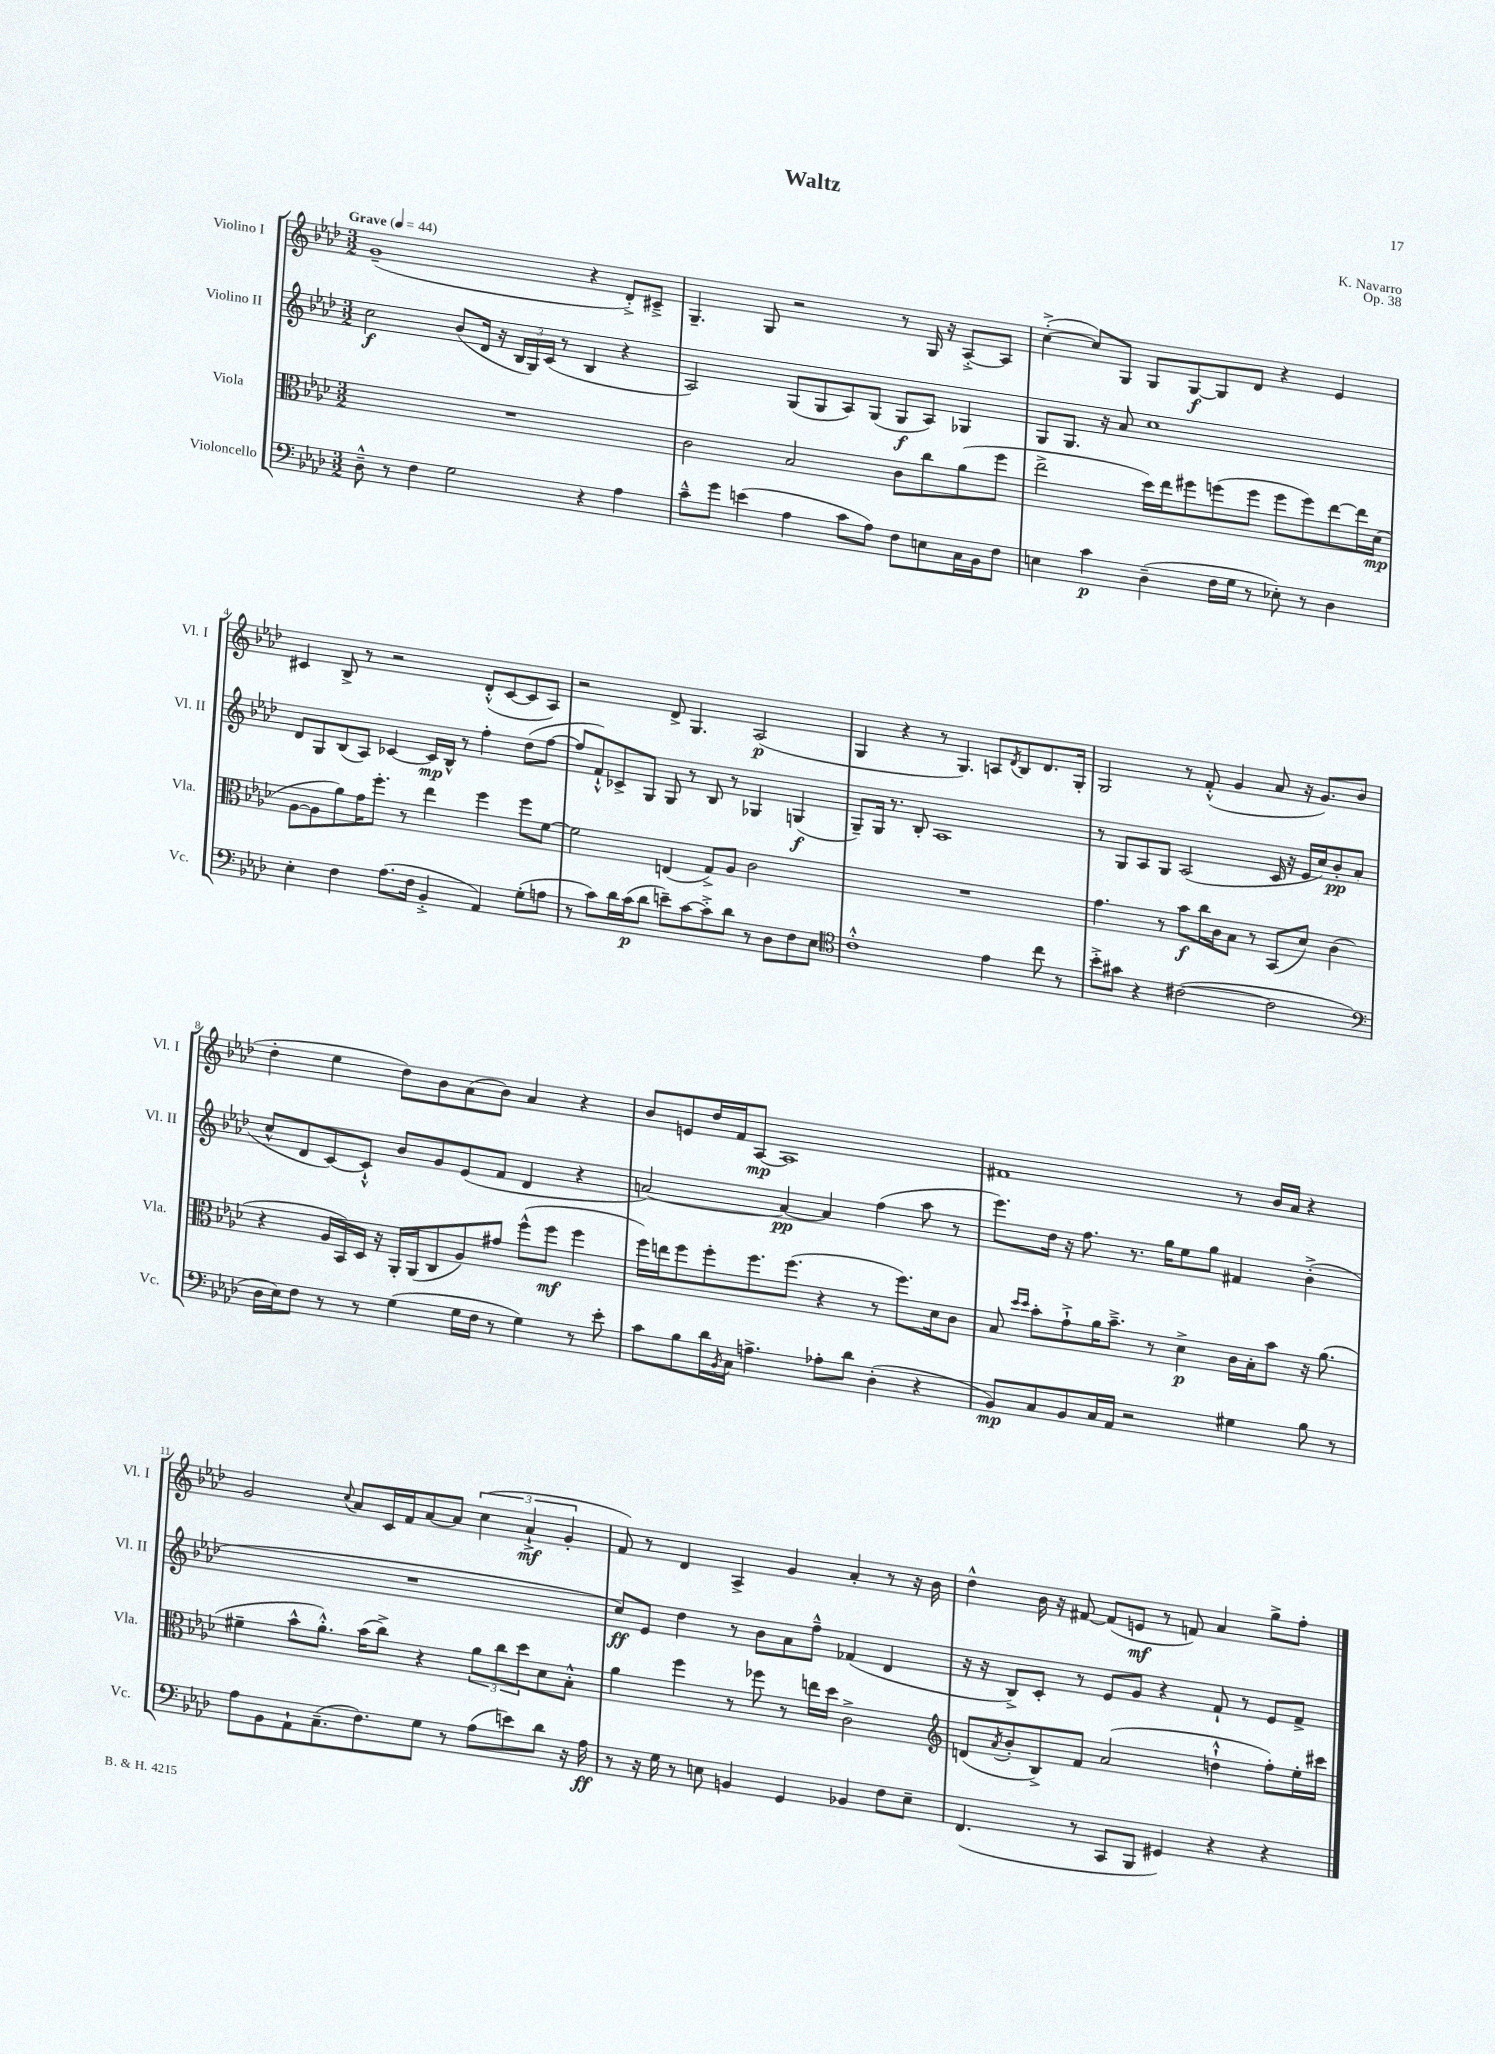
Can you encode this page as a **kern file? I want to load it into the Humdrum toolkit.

**kern	**kern	**kern	**kern
*staff4	*staff3	*staff2	*staff1
*clefF4	*clefC3	*clefG2	*clefG2
*k[b-e-a-d-]	*k[b-e-a-d-]	*k[b-e-a-d-]	*k[b-e-a-d-]
*M3/2	*M3/2	*M3/2	*M3/2
*MM44	*MM44	*MM44	*MM44
8D-~^^\	1.r	2cc\	(1g~
8r	.	.	.
4F\	.	.	.
2G\	.	(8b-/L	.
.	.	16d-/Jk	.
.	.	16r	.
.	.	24B-/LL	.
.	.	24G/)	.
.	.	(24c/JJ	.
.	.	8r	.
4r	.	4B-/	4r
4A-\	.	4r	8d-'^/L)
.	.	.	8c#~^/J
=	=	=	=
8c~^^\L	2c\	2A-/)	4.G~/
8g\J	.	.	.
(4e\	.	.	.
.	.	.	8G/
4A-\	2B-/	(8G/L	2r
.	.	8G/	.
8c\L	.	8A-/)	.
8A-\J)	.	(8G/J	.
8F\L	8c\L	8G/L	8r
8E\	8cc\	8A-/J)	16G/
.	.	.	16r
16C\L	(8a-\	4G-/	[8A-'^/L
16BB-\J	.	.	.
8F\J	8ff\J	.	8A-/]J
=	=	=	=
4E\	2ee-^\	8G/L	([4cc'^\
.	.	8.G/J	.
4c\	.	.	8cc/]L)
.	.	16r	.
.	.	8a-/	8G/J
(4D-~\	16dd-\LL)	1cc	8G/L
.	16ee-\J	.	.
.	8ff#\	.	[8G/
16F\LL	(8ff\	.	8G/]
16G\JJ	.	.	.
8r	8ff\J	.	8d-/J
8E-'\)	8ff\L	.	4r
8r	8ff\)	.	.
4D-\	[8ee-\	.	4e-/
.	16ee-\]L	.	.
.	(16d-\JJ	.	.
=	=	=	=
4E-'\	[8A-\L	8d-/L	4c#/
.	8A-\]	8G/	.
4F\	8a-\)	(8B-/	8B-^/
.	16g\K	8A-/J)	8r
.	8.ff'\J	.	.
(8.A-\L	.	[4c-/	2r
.	8r	.	.
16F\Jk	.	.	.
4BB-'^/	4ee-\	16c-/]LL	.
.	.	16B-^^/JJ	.
.	.	8r	.
4AA-/)	4ff\	4ff'\	(8d-'^^/L
.	.	.	[8c#/
(8G'\L	8ff\L	(8dd-\L	8c#/]
8A\J	[8f\J	[8ff\J	8A-/J)
=	=	=	=
8r	2f\]	8ff/]L	2r
8c\L)	.	8f`^^/)	.
16d-\L	.	8c-^/	.
(16c\J	.	.	.
8d-\J	.	8G/J	.
8e~\L)	(4E/	8G/	8d-^/
[8c\	.	8r	4.G/
8c'^\]	8G^/L)	8B-/	.
8d-\J	8A-/J	8r	.
8r	2c\	4G-/	(2A-/
8D-\L	.	.	.
8F\	.	(4G/	.
8E-\J	.	.	.
=	=	=	=
*clefC4	*	*	*
1c'^^	1.r	8G~/L)	4G/
.	.	16G/Jk	.
.	.	8.r	.
.	.	.	4r
.	.	8B-'/	.
.	.	1A-	8r
.	.	.	4.G/)
4e-\	.	.	8A/L
.	.	.	8qd-/
.	.	.	8B-/
8cc\	.	.	8.d-/
8r	.	.	.
.	.	.	16G'/Jk
=	=	=	=
8b-'^\L	4.g\	8r	2G/
8g#\J	.	8G/L	.
4r	.	8A-/	.
.	8r	8G/J	.
([2c#\	8b-\L	(2A-/	8r
.	16cc\L	.	(8f'^^/
.	16c\J	.	.
.	8B-\J	.	4g/
.	8r	.	.
2c#\]	(8BB-/L	16c/	8a-/
.	.	16r	.
.	8d-/J)	16e-/LL	16r
.	.	16cc/J)	8.g/L)
.	(4c\	8b-'/	.
.	.	(8a-/J	(8b-/J
=	=	=	=
*clefF4	*	*	*
16D-\LL	4r	8cc^^/L	4dd-'\
16E-\J)	.	.	.
8F\J	.	8d-/	.
8r	16A-/LL	[8c/)	4ee-\
.	16BB-/)	.	.
8r	16D-/JJ	8c`^^/]J	.
.	16r	.	.
(4G\	16AA-'/LL	8b-/L	8dd-\L)
.	(16AA-/J	.	.
.	8C/	8g/	8b-\
16G\LL	8A-/)	(8e-/	(8a-\
16F\JJ	.	.	.
8r	8g#/J	8f/J	8b-\J)
4G\)	(8ff^^\L	4d-/	4a-/
.	8ff\J	.	.
8r	4ff\	4r	4r
8e-'\	.	.	.
=	=	=	=
8c\L	16ff\LL)	[2a/)	8b-/L
.	16ee\J	.	.
8B-\	8ff\	.	8e/
16d-\L	8ff'\	.	16dd-/L
8qBB-/	.	.	.
16C\JJ	.	.	16f/J
4.A^\	8.ff\	.	[8A-/J
.	.	4a/_	1A-]
.	(8.ff\J	.	.
8A-'\L	4r	4a/]	.
8d-\J	.	.	.
(4D-'\	8r	(4ff\	.
.	8.ff\L)	.	.
4r	.	8aa-\	.
.	16d-\k	.	.
.	8c\J	8r	.
=	=	=	=
8BB-/L)	8B-/	8.eee-\L)	1f#
.	16qqdd-/LL	.	.
.	16qqdd-/JJ	.	.
8C/	8b-'\L	.	.
.	.	16dd-\Jk	.
8BB-/	8g`^\	16r	.
.	.	8.ff\	.
16C/L	16a-\K	.	.
16AA-/JJ	8.b-~^\J	.	.
2r	.	8.r	.
.	8r	.	.
.	.	16gg\LK	.
.	4d-^\	8ee-\	.
.	.	8gg\J	.
4G#\	16c\LL	4f#/	8r
.	16B-'\J	.	.
.	8b-\J	.	16b-/LL
.	.	.	16a-/JJ
8B-\	16r	(4b-'^\	4r
.	(8.a-\	.	.
8r	.	.	.
=	=	=	=
8A-\L	4f#~\	1.r	2g/
8BB-\	.	.	.
8AA-`\	8b-^^\L	.	.
(8.C~\	8.a-'^^\J)	.	.
.	.	.	8qqcc/
.	.	.	8a-/L
8.F\)	(16b-\LK	.	.
.	8cc^\J)	.	16c/L
.	.	.	16f/J
8G\J	4r	.	[8a-/
8r	.	.	8a-/]J
(8A-\L	12a-\L	.	(6cc\
.	12cc\	.	.
8e\)	.	.	.
.	12dd-\	.	6a-`^/
8d-\J	8d-\	.	.
.	.	.	6g'/
16r	8B-'^^\J	.	.
16A-\	.	.	.
=	=	=	=
8r	4a-\	8cc/L)	8f/)
16r	.	8e-/J	8r
16G\	.	.	.
8r	4ff\	4dd-\	4d-/
8E\	.	.	.
4BB/	8r	8r	4A-^/
.	8ff-\	8b-\L	.
4GG/	8r	8a-\	4g/
.	16ee\LL	8ff~^^\J	.
.	16dd-\JJ	.	.
4BB-/	2c^\	(4f-/	4a-'/
8F\L	.	4d-/	8r
8E~\J	.	.	16r
.	.	.	16b-\
=	=	=	=
*	*clefG2	*	*
(4.FF/	(8d/L	16r	4dd-^^\
.	.	16r	.
.	8qa-/	.	.
.	8b-'/	8B-^/L)	.
.	8B-^/)	8c'/J	16b-\
.	.	.	16r
8r	8f/J	8r	[8f#/
8CC/L	(2a-/	8e-/L	(8f#/]L
8BBB-/J	.	8g/J	8e/J
4GG#/)	.	4r	8r
.	.	.	8f/)
4r	4dd`^^\	8f`/	4a-/
.	.	8r	.
4r	8ff'\L)	8e-/L	8gg^\L
.	16ee-'\L	8f^/J	8ff'\J
.	16ccc#\JJ	.	.
==	==	==	==
*-	*-	*-	*-
